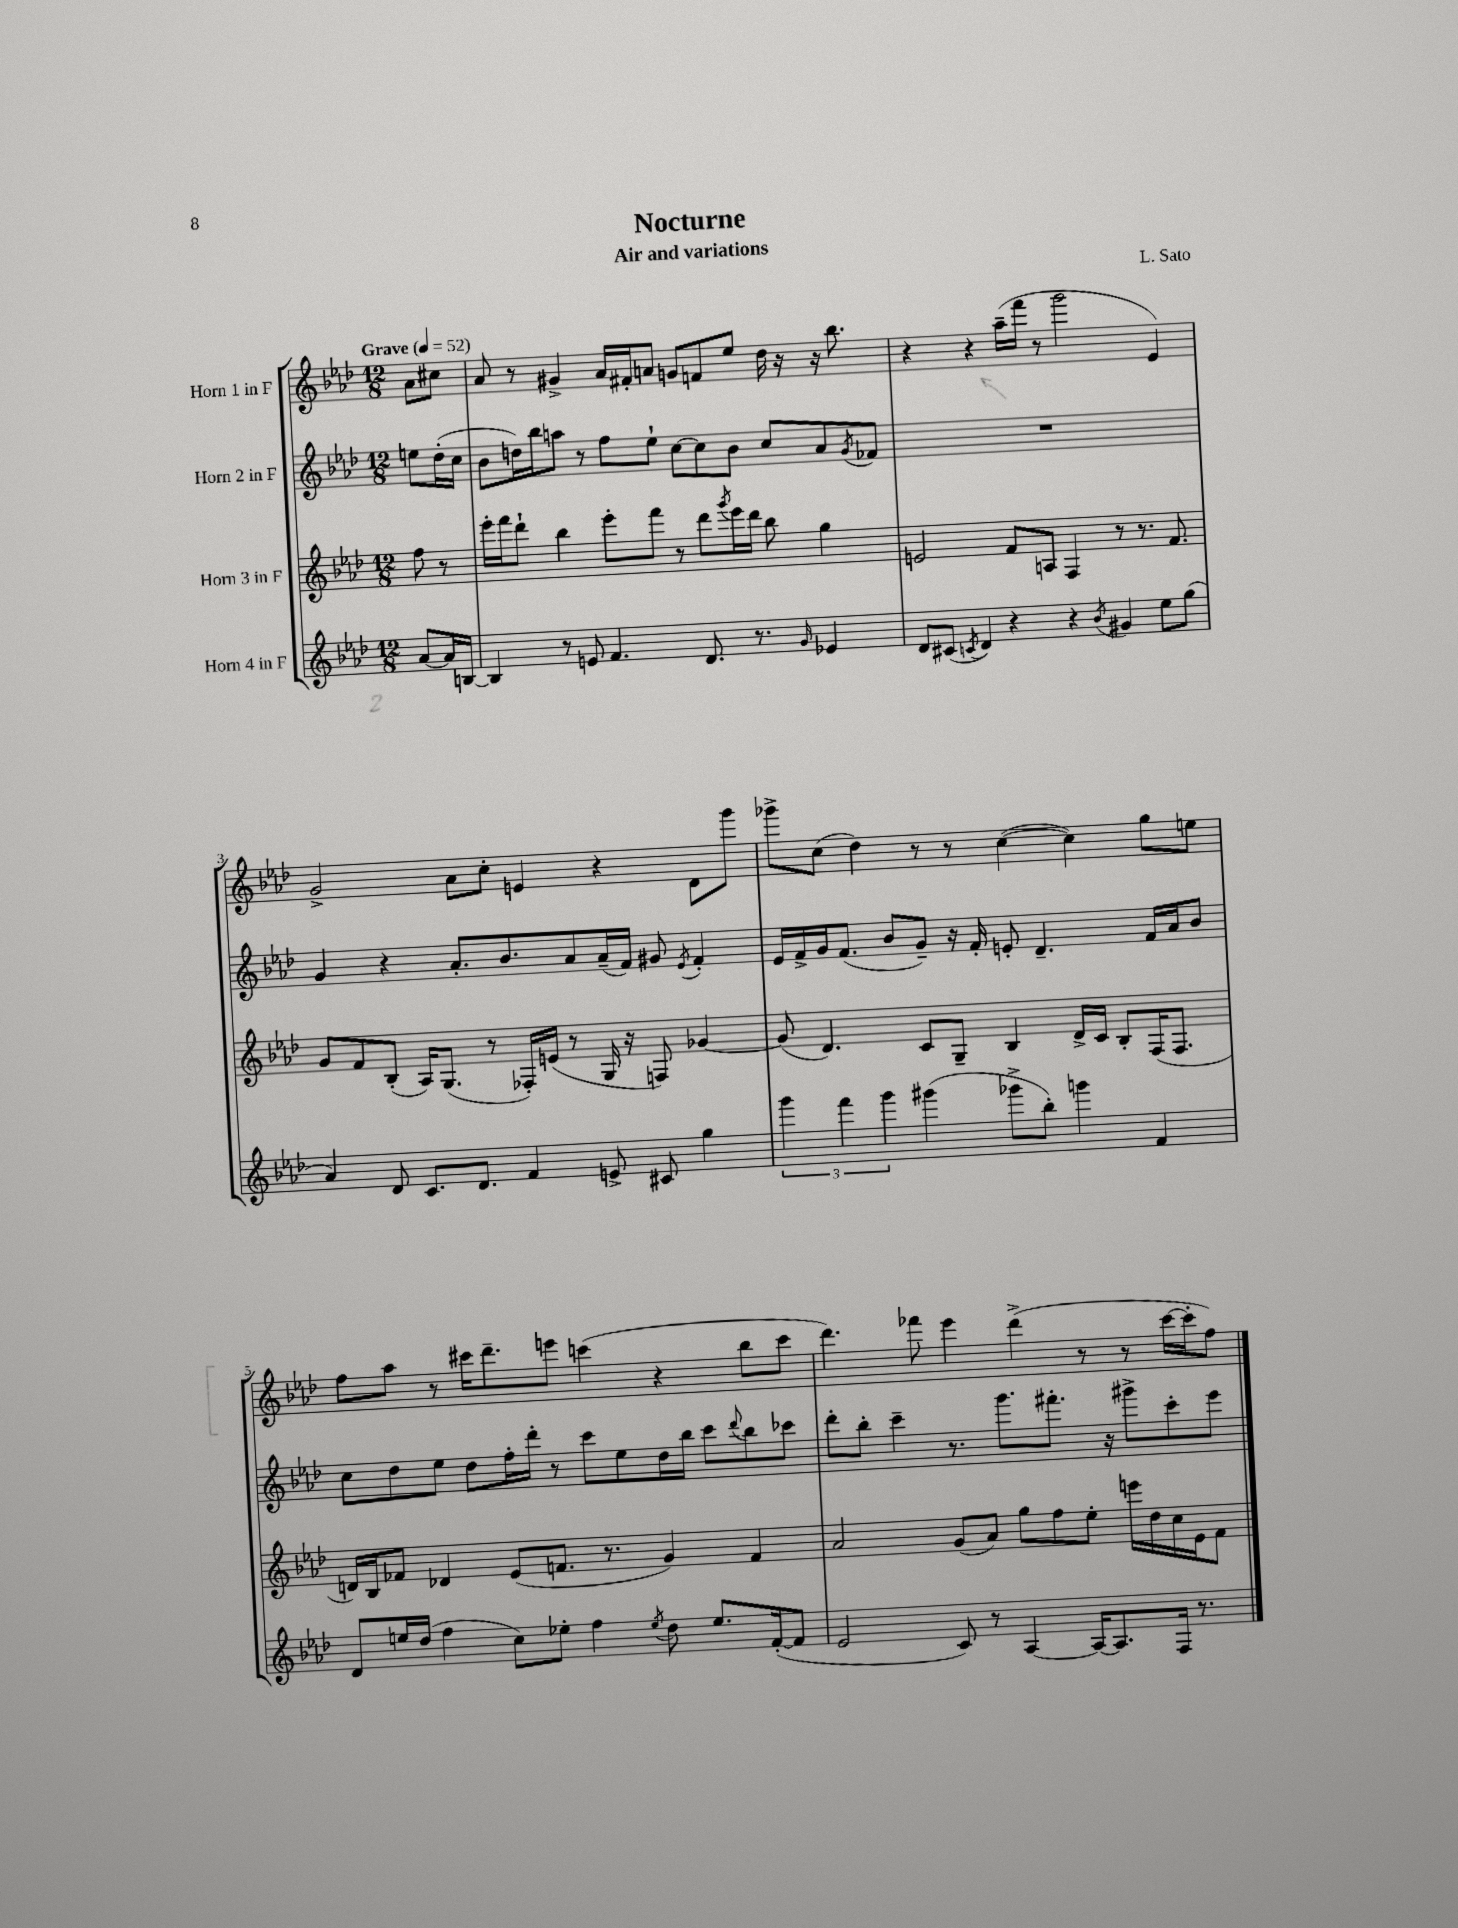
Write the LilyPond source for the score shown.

\header { title = "Nocturne" composer = "L. Sato" subtitle = "Air and variations" }
<<
\new StaffGroup <<
\new Staff = "s0" \with { instrumentName = "Horn 1 in F" } {
    \clef treble \key aes \major \numericTimeSignature \time 12/8 \partial 4 \tempo "Grave" 4 = 52
    aes'8 cis''8 |
    aes'8 r8 gis'4-> aes'16 fis'16-. a'8 g'8 f'8 ees''8 des''16 r16 r16 bes''8. |
    r4 r4 aes''16--( f'''16 r8 g'''2 ees'4) |
    g'2-> aes'8 c''8-. e'4 r4 des'8 g'''8 |
    ges'''8-> c''8( des''4) r8 r8 c''4~( c''4) g''8 e''8 |
    f''8 aes''8 r8 cis'''16 des'''8.-- e'''8 c'''4( r4 bes''8 c'''8 |
    des'''4.) fes'''8 ees'''4 des'''4->( r8 r8 c'''16~ c'''16-. f''8) \bar "|." |
}
\new Staff = "s1" \with { instrumentName = "Horn 2 in F" } {
    \clef treble \key aes \major \numericTimeSignature \time 12/8 \partial 4
    e''8 des''16-.( c''16 |
    bes'8 d''16) bes''16 a''8 r8 f''8 ees''8-! c''8~ c''8 bes'8 c''8 aes'8 \acciaccatura { g'8 } fes'8 |
    R1. |
    g'4 r4 aes'8.-. bes'8. aes'8 aes'16--( f'16) gis'8 \acciaccatura { ees'8 } f'4-. |
    ees'16 f'16-> g'16 f'8.( bes'8 g'8--) r16 f'16-. e'8-. des'4.-- f'16 aes'16 bes'8 |
    c''8 des''8 ees''8 des''8 f''16-. des'''16-. r8 c'''8 ees''8 des''16 bes''16 c'''8 \appoggiatura { des'''8 } bes''8 ces'''8 |
    des'''8-. bes''8-. c'''4-- r8. g'''8. fis'''8.-. r16 gis'''8-> c'''8-. ees'''8 \bar "|." |
}
\new Staff = "s2" \with { instrumentName = "Horn 3 in F" } {
    \clef treble \key aes \major \numericTimeSignature \time 12/8 \partial 4
    f''8 r8 |
    ees'''16-. f'''16 des'''8-! bes''4 ees'''8-. f'''8 r8 des'''8 \acciaccatura { g'''8 } ees'''16 des'''16 bes''8 g''4 |
    e'2 f'8 a8 f4 r8 r8. f'8. |
    g'8 f'8 bes8-.( aes16) g8.( r8 fes16-.) e'16( r8 g16 r16 f8) ges'4~ |
    ges'8( des'4.) c'8 g8-- bes4 des'16-> c'16 bes8-. f16( f8. |
    d'16) bes16 fes'8 des'4 ees'8( f'8. r8. g'4) f'4 |
    aes'2 g'8( aes'8) g''8 f''8 ees''8-. e'''16 des''16 c''16 ees'16 f'8 \bar "|." |
}
\new Staff = "s3" \with { instrumentName = "Horn 4 in F" } {
    \clef treble \key aes \major \numericTimeSignature \time 12/8 \partial 4
    aes'8~ aes'16 b16~ |
    b4 r8 e'8 f'4. des'8. r8. \grace { g'16 } ees'4 |
    des'8 cis'8( \acciaccatura { c'8 } des'4) r4 r4 \acciaccatura { bes'8 } gis'4 ees''8 g''8( |
    aes'4) des'8 c'8. des'8. f'4 e'8-> cis'8 g''4 |
    \tuplet 3/2 { g'''4 f'''4 g'''4 } gis'''4( ges'''8-> bes''8-.) g'''4 f'4 |
    des'8 e''16 des''16( f''4 c''8) ees''8-. f''4 \acciaccatura { ees''8 } des''8 ees''8. f'16~-.( f'8 |
    ees'2 c'8) r8 aes4~ aes16~ aes8. f16 r8. \bar "|." |
}
>>
>>
